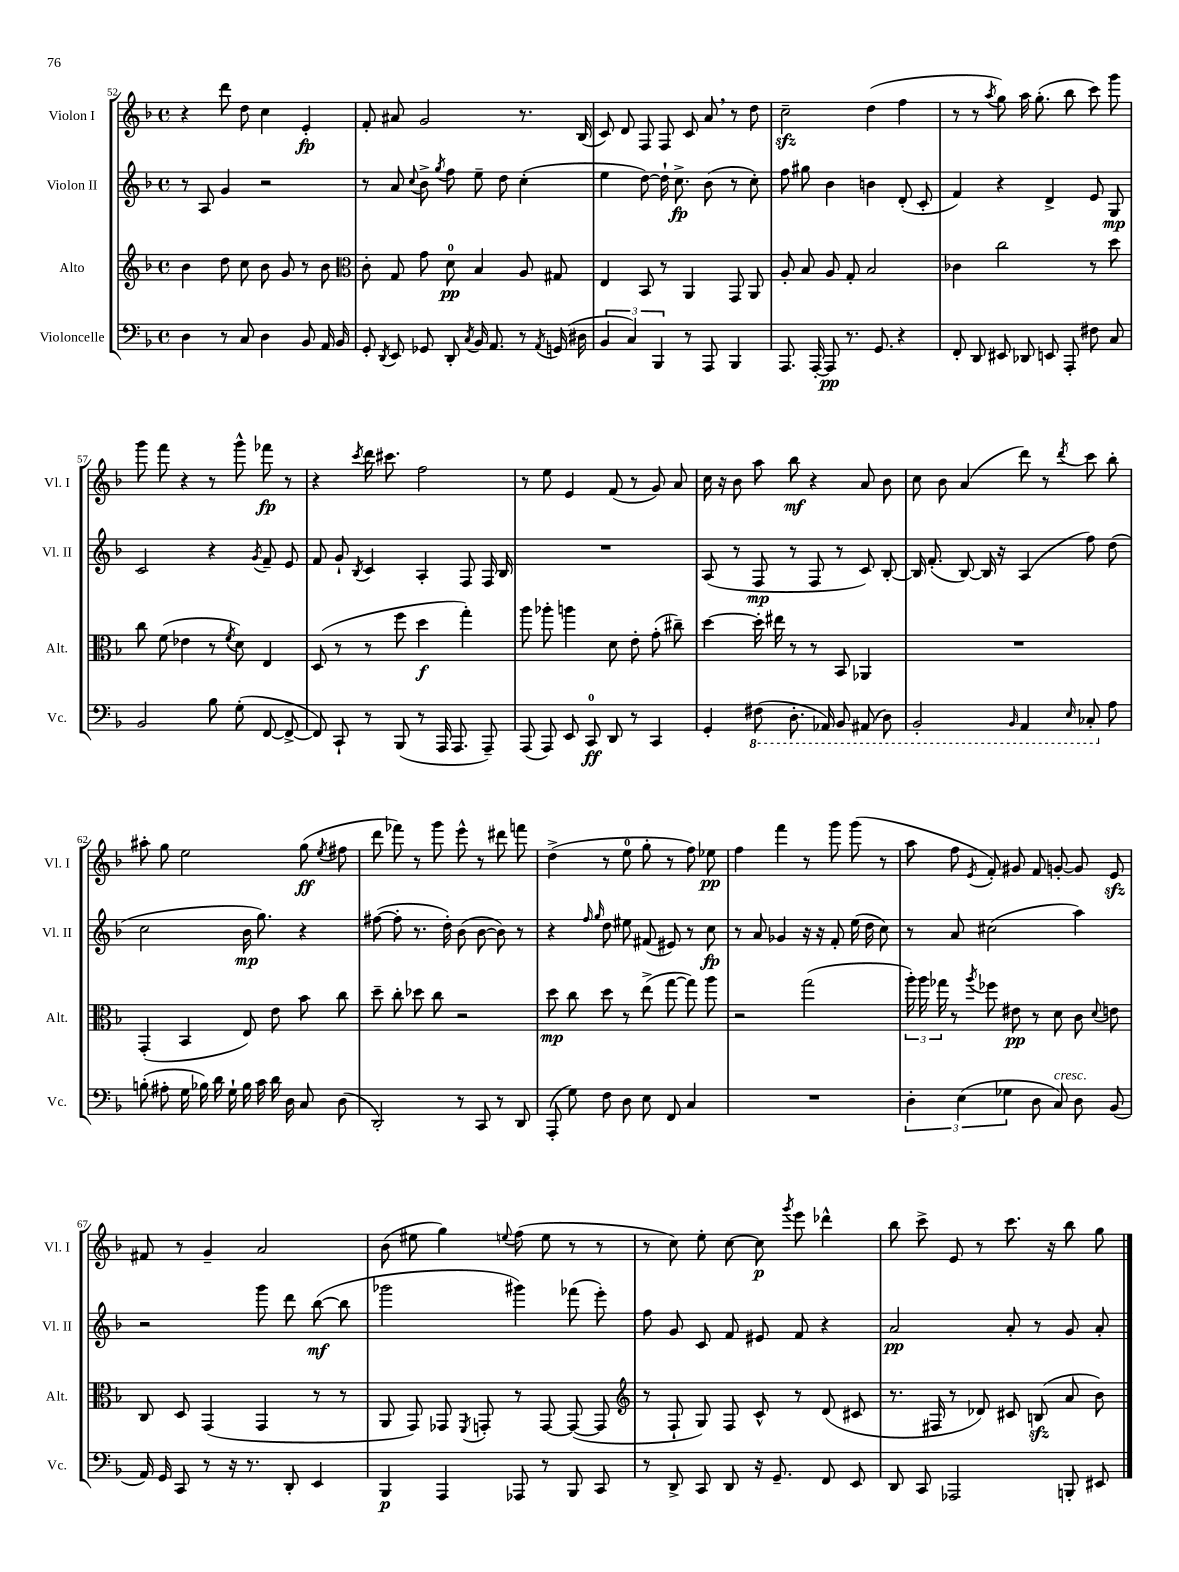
<<
\new StaffGroup <<
\new Staff = "s0" \with { instrumentName = "Violon I" shortInstrumentName = "Vl. I" } {
    \clef treble \key f \major \defaultTimeSignature \time 4/4
    \autoBeamOff r4 d'''8 d''8 c''4 e'4-.\fp |
    f'8-. ais'8 g'2 r8. bes16( |
    c'8) d'8 f8 f8 c'8 a'8 \breathe r8 d''8 |
    c''2--\sfz d''4( f''4 |
    r8 r8 \acciaccatura { a''8 } g''8) a''16 g''8.-.( bes''8 c'''8) g'''8 |
    g'''8 f'''8 r4 r8 g'''8-^ fes'''8\fp r8 |
    r4 \acciaccatura { c'''8 } d'''16 cis'''8. f''2 |
    r8 e''8 e'4 f'8( r8 g'8) a'8 |
    c''16 r16 bes'8 a''8 bes''8\mf r4 a'8 bes'8 |
    c''8 bes'8 a'4( d'''8) r8 \acciaccatura { d'''8 } c'''8 bes''8-. |
    ais''8-. g''8 e''2 g''8\ff( \acciaccatura { e''8 } fis''8 |
    d'''8 fes'''8) r8 g'''8 e'''8-^ r8 dis'''8 f'''8 |
    d''4->( r8 e''8-0 g''8-. r8 f''8) ees''8\pp |
    f''4 f'''4 r8 g'''8 g'''8( r8 |
    a''8 f''8 \acciaccatura { e'8 } f'8-.) gis'8 f'8 g'8~-. g'8 e'8\sfz |
    fis'8 r8 g'4-- a'2 |
    bes'8( eis''8 g''4) \appoggiatura { e''8 } f''8( e''8 r8 r8 |
    r8 c''8) e''8-. c''8~ c''8\p \acciaccatura { g'''8 } e'''8 des'''4-^ |
    bes''8 c'''8-> e'8 r8 c'''8. r16 bes''8 g''8 \bar "|." |
}
\new Staff = "s1" \with { instrumentName = "Violon II" shortInstrumentName = "Vl. II" } {
    \clef treble \key f \major \defaultTimeSignature \time 4/4
    \autoBeamOff r8 a8 g'4 r2 |
    r8 a'8 \appoggiatura { c''8 } bes'8-> \acciaccatura { g''8 } f''8 e''8-- d''8 c''4-.( |
    e''4 d''8~) d''16-! c''8.->\fp bes'8( r8 c''8-.) |
    f''8 gis''8 bes'4 b'4 d'8-.( c'8-. |
    f'4) r4 d'4-> e'8 g8\mp |
    c'2 r4 \acciaccatura { g'8 } f'8-- e'8 |
    f'8 g'8-! \acciaccatura { bes8 } c'4 a4-. f8 f16 bes16 |
    R1 |
    a8( r8 f8\mp r8 f8 r8 c'8) bes8~-. |
    bes16 f'8.-.( bes8~) bes16 r16 a4( f''8) d''8( |
    c''2 bes'16\mp g''8.) r4 |
    fis''8~( fis''8-. r8. d''16-.) bes'8( bes'8~ bes'8) r8 |
    r4 \grace { f''16 g''16 } d''8 eis''8 fis'8( eis'8) r8 c''8\fp |
    r8 a'8 ges'4 r16 r16 f'8-. e''16( d''16 c''8) |
    r8 a'8 cis''2( a''4) |
    r2 g'''8 d'''8 bes''8~\mf( bes''8 |
    ges'''2 gis'''4) fes'''8( e'''8-.) |
    f''8 g'8 c'8 f'8 eis'8 f'8 r4 |
    a'2\pp a'8-. r8 g'8 a'8-. \bar "|." |
}
\new Staff = "s2" \with { instrumentName = "Alto" shortInstrumentName = "Alt." } {
    \clef treble \key f \major \defaultTimeSignature \time 4/4
    \autoBeamOff bes'4 d''8 c''8 bes'8 g'8 r8 bes'8 |
    \clef alto c'8-. g8 g'8 d'8-0\pp bes4 a8 gis8 |
    e4 bes,8 r8 a,4 g,8 a,8 |
    a8-. bes8 a8 g8-. bes2 |
    ces'4 c''2 r8 d''8 |
    c''8 f'8( ees'4 r8 \acciaccatura { f'8 } d'8) e4 |
    d8( r8 r8 f''8 d''4\f g''4-.) |
    a''8 aes''8-. a''4 d'8 e'8-. g'8-.( cis''8--) |
    d''4~ d''16-. eis''16 r8 r8 bes,8 aes,4 |
    R1 |
    g,4-.( bes,4 e8) e'8 bes'8 c''8 |
    d''8-- c''8-. des''8 c''8 r2 |
    d''8\mp c''8 d''8 r8 e''8->( g''8~ g''8) a''8 |
    r2 g''2( |
    \tuplet 3/2 { a''16-.) a''16 ges''16 } r8 \acciaccatura { a''8 } fes''8 eis'8\pp r8 d'8 c'8 \appoggiatura { d'8 } e'8 |
    c8 d8 g,4( g,4 r8 r8 |
    a,8 g,8) ges,8 \acciaccatura { f,8 } g,8-. r8 g,8~ g,8~( g,8 |
    \clef treble r8 f8-! g8) f8 c'8-^ r8 d'8( cis'8 |
    r8. fis16 r8 des'8) cis'8 b8\sfz( a'8 bes'8) \bar "|." |
}
\new Staff = "s3" \with { instrumentName = "Violoncelle" shortInstrumentName = "Vc." } {
    \clef bass \key f \major \defaultTimeSignature \time 4/4
    \autoBeamOff d4 r8 c8 d4 bes,8 a,16 bes,16 |
    g,8-. \acciaccatura { d,8 } e,8 ges,8 d,8-. \acciaccatura { c8 } bes,16 a,8. r8 \acciaccatura { a,8 } g,16( dis16 |
    \tuplet 3/2 { bes,4 c4) bes,,4 } r8 a,,8 bes,,4 |
    a,,8. a,,16~-. a,,8\pp r8. g,8. r4 |
    f,8-. d,8 eis,8 des,8 e,8 a,,8-. fis8 c8 |
    bes,2 bes8 g8-.( f,8~ f,8~-> |
    f,8) c,8-! r8 bes,,8( r8 a,,16 a,,8. a,,8--) |
    a,,8( a,,8) e,8 c,8-0\ff d,8 r8 c,4 |
    g,4-. \ottava #-1 fis,8( d,8.-. aes,,16) bes,,8 ais,,8( d,8) |
    bes,,2-. \grace { bes,,16 } a,,4 \grace { e,16 } ces,8-. \ottava #0 a8 |
    b8-.( ais8-. g16 bes16) d'16 g16-! bes16 c'16 d'16 d16 c8 d8( |
    d,2-.) r8 c,8 r8 d,8 |
    a,,8-.( g8) f8 d8 e8 f,8 c4 |
    R1 |
    \tuplet 3/2 { d4-. e4( ges4 } d8 c8^\markup { \italic "cresc." }) d8 bes,8( |
    a,16) g,16 c,8 r8 r16 r8. d,8-. e,4 |
    bes,,4\p a,,4 aes,,8 r8 bes,,8 c,8 |
    r8 d,8-> c,8 d,8 r16 g,8.-- f,8 e,8 |
    d,8 c,8 aes,,2 b,,8-. eis,8 \bar "|." |
}
>>
>>
\layout { \context { \Score currentBarNumber = #52 } }
